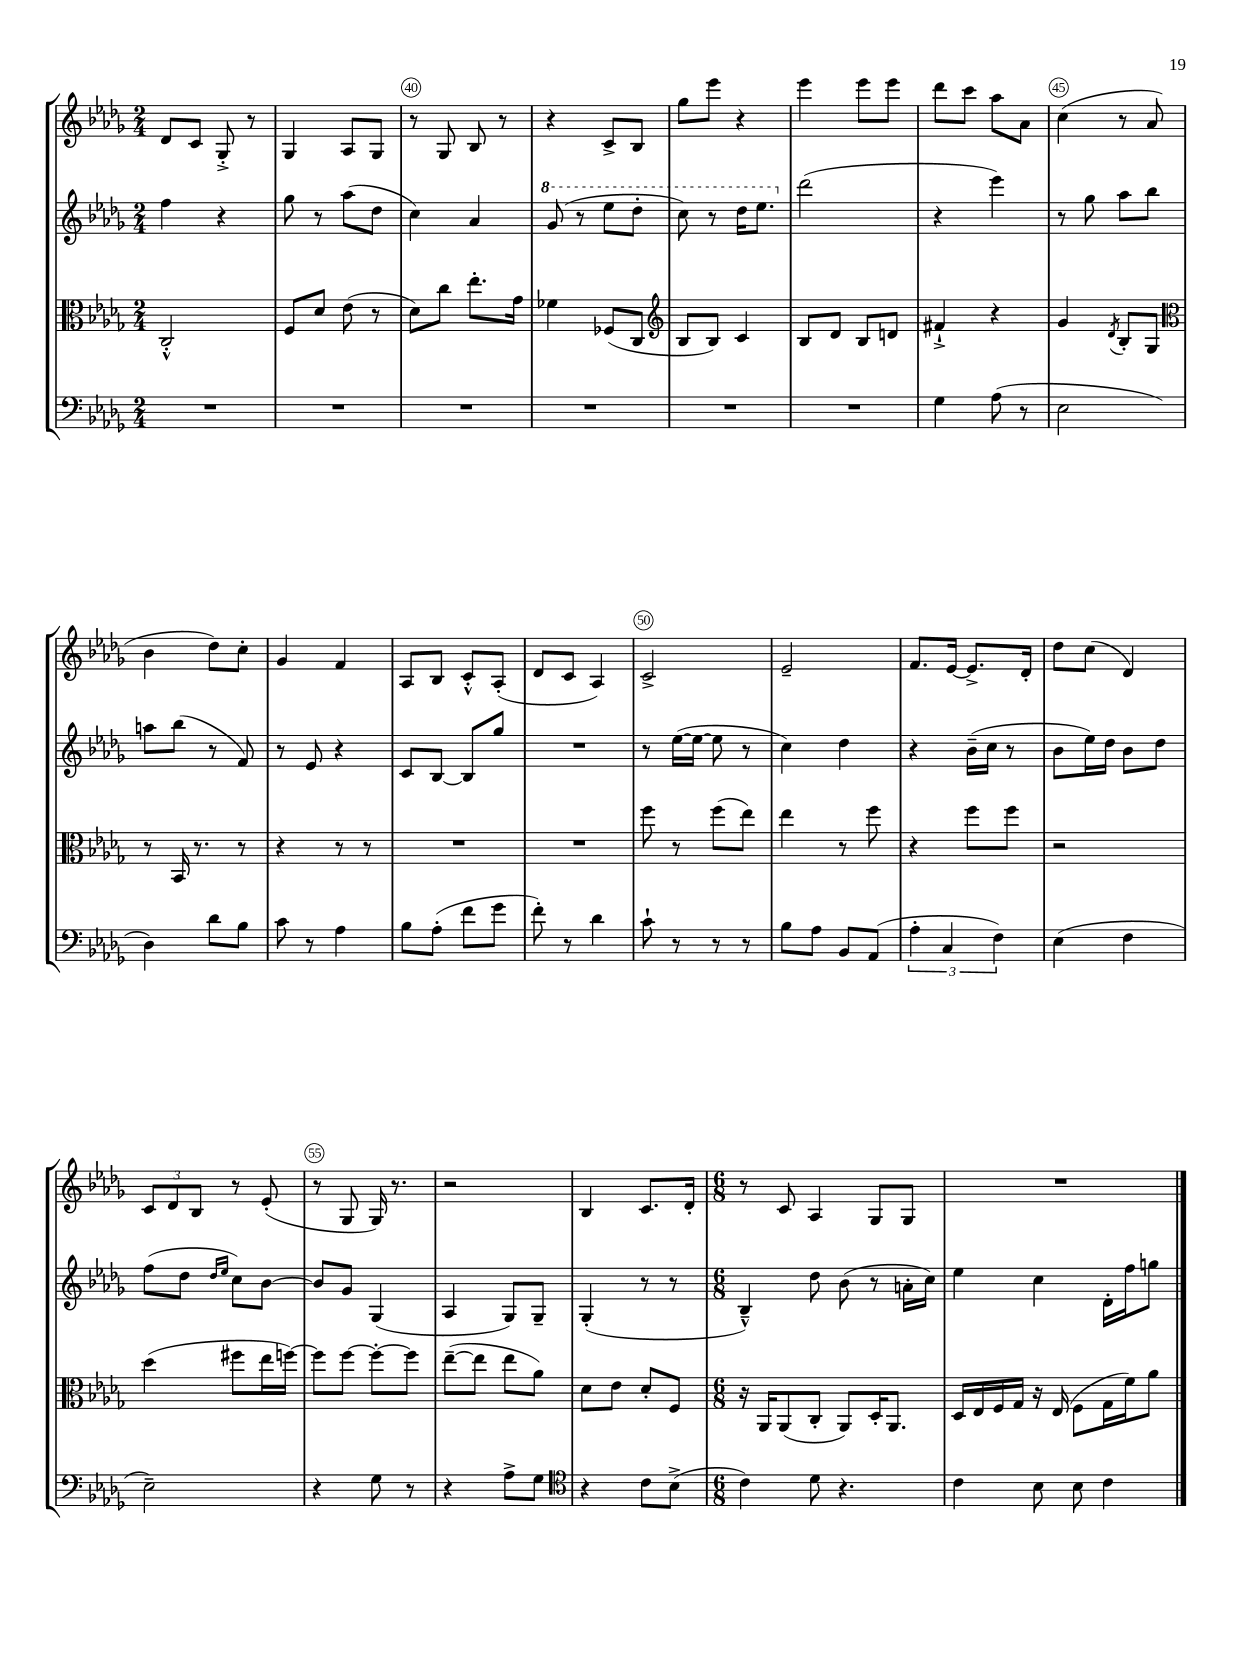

**kern	**kern	**kern	**kern
*part4	*part3	*part2	*part1
*staff4	*staff3	*staff2	*staff1
*clefF4	*clefC3	*clefG2	*clefG2
*k[b-e-a-d-g-]	*k[b-e-a-d-g-]	*k[b-e-a-d-g-]	*k[b-e-a-d-g-]
*M2/4	*M2/4	*M2/4	*M2/4
=38	=38	=38	=38
2r	2C'^^/	4ff\	8d-/L
.	.	.	8c/J
.	.	4r	8G-'^/
.	.	.	8r
=39	=39	=39	=39
2r	8F/L	8gg-\	4G-/
.	8d-/J	8r	.
.	(8e-\	(8aa-\L	8A-/L
.	8r	8dd-\J	8G-/J
=40	=40	=40	=40
2r	8d-\L)	4cc\)	8r
.	8cc\J	.	8G-/
.	8.ee-'\L	4a-/	8B-/
.	.	.	8r
.	16g-\Jk	.	.
=41	=41	=41	=41
*	*	*8va	*
2r	4f-X\	(8gg-/	4r
.	.	8r	.
.	(8F-X/L	8eee-\L	8c^/L
.	8C/J	8ddd-'\J	8B-/J
=42	=42	=42	=42
*	*clefG2	*	*
2r	8B-/L	8ccc\)	8gg-\L
.	8B-/J)	8r	8eee-\J
.	4c/	16ddd-\KL	4r
.	.	8.eee-\J	.
=43	=43	=43	=43
*	*	*X8va	*
2r	8B-/L	(2ddd-\	4eee-\
.	8d-/J	.	.
.	8B-/L	.	8eee-\L
.	8dn/J	.	8eee-\J
=44	=44	=44	=44
4G-\	4f#X`^/	4r	8ddd-\L
.	.	.	8ccc\J
(8A-\	4r	4eee-\)	8aa-\L
8r	.	.	8a-\J
=45	=45	=45	=45
2E-\	4g-/	8r	(4cc\
.	.	8gg-\	.
.	8qd-/	.	.
.	8B-'/L	8aa-\L	8r
.	8G-/J	8bb-\J	8a-/
!!LO:LB:g=z
=46	=46	=46	=46
*	*clefC3	*	*
4D-\)	8r	8aan\L	4b-\
.	16BB-/	(8bb-\J	.
.	8.r	.	.
8d-\L	.	8r	8dd-\L)
8B-\J	8r	8f/)	8cc'\J
=47	=47	=47	=47
8c\	4r	8r	4g-/
8r	.	8e-/	.
4A-\	8r	4r	4f/
.	8r	.	.
=48	=48	=48	=48
8B-\L	2r	8c/L	8A-/L
(8A-'\J	.	[8B-/J	8B-/J
8f\L	.	8B-/L]	8c'^^/L
8g-\J	.	8gg-/J	(8A-'/J
=49	=49	=49	=49
8f'\)	2r	2r	8d-/L
8r	.	.	8c/J
4d-\	.	.	4A-/)
=50	=50	=50	=50
8c`\	8ff\	8r	2c^/
8r	8r	([16ee-\LL	.
.	.	16ee-\JJ_	.
8r	(8ff\L	8ee-\]	.
8r	8ee-\J)	8r	.
=51	=51	=51	=51
8B-\L	4ee-\	4cc\)	2e-~/
8A-\J	.	.	.
8BB-/L	8r	4dd-\	.
(8AA-/J	8ff\	.	.
=52	=52	=52	=52
6A-'\	4r	4r	8.f/L
6C/	.	.	.
.	.	.	[16e-/Jk
.	8ff\L	(16b-~\LL	8.e-^/L]
.	.	16cc\JJ	.
6F\)	.	.	.
.	8ff\J	8r	.
.	.	.	16d-'/Jk
=53	=53	=53	=53
(4E-\	2r	8b-\L	8dd-\L
.	.	16ee-\L)	(8cc\J
.	.	16dd-\JJ	.
4F\	.	8b-\L	4d-/)
.	.	8dd-\J	.
!!LO:LB:g=z
=54	=54	=54	=54
2E-~\)	(4dd-\	(8ff\L	12c/L
.	.	.	12d-/
.	.	8dd-\J	.
.	.	.	12B-/J
.	.	16qqdd-/LL	.
.	.	16qqee-/JJ	.
.	8ff#X\L	8cc\L)	8r
.	16ee-\L	[8b-\J	(8e-'/
.	[16ffn\JJ)	.	.
=55	=55	=55	=55
4r	8ff\L]	8b-/L]	8r
.	[8ff\J	8g-/J	8G-/
8G-\	8ff'\L_	(4G-/	16G-/)
.	.	.	8.r
8r	8ff\J]	.	.
=56	=56	=56	=56
4r	([8ee-~\L	4A-/	2r
.	8ee-\J]	.	.
8A-^\L	8ee-\L	8G-/L)	.
8G-\J	8a-\J)	8G-~/J	.
=57	=57	=57	=57
*clefC4	*	*	*
4r	8d-\L	(4G-'/	4B-/
.	8e-\J	.	.
8c\L	8d-'/L	8r	8.c/L
(8B-^\J	8F/J	8r	.
.	.	.	16d-'/Jk
=58	=58	=58	=58
*M6/8	*M6/8	*M6/8	*M6/8
4c\)	16r	4B-~^^/)	8r
.	16AA-/KL	.	.
.	(8AA-/	.	8c/
8d-\	8C'/J	8dd-\	4A-/
4.r	8AA-/L)	(8b-\	.
.	16D-'/K	8r	8G-/L
.	8.AA-/J	.	.
.	.	16an'\LL	8G-/J
.	.	16cc\JJ)	.
=59	=59	=59	=59
4c\	16D-/LL	4ee-\	2.r
.	16E-/	.	.
.	16F/	.	.
.	16G-/JJ	.	.
8B-\	16r	4cc\	.
.	(16E-/	.	.
8B-\	8F\L	.	.
4c\	16G-\L	16d-'\LL	.
.	16f\J)	16ff\J	.
.	8a-\J	8ggn\J	.
==	==	==	==
*-	*-	*-	*-
